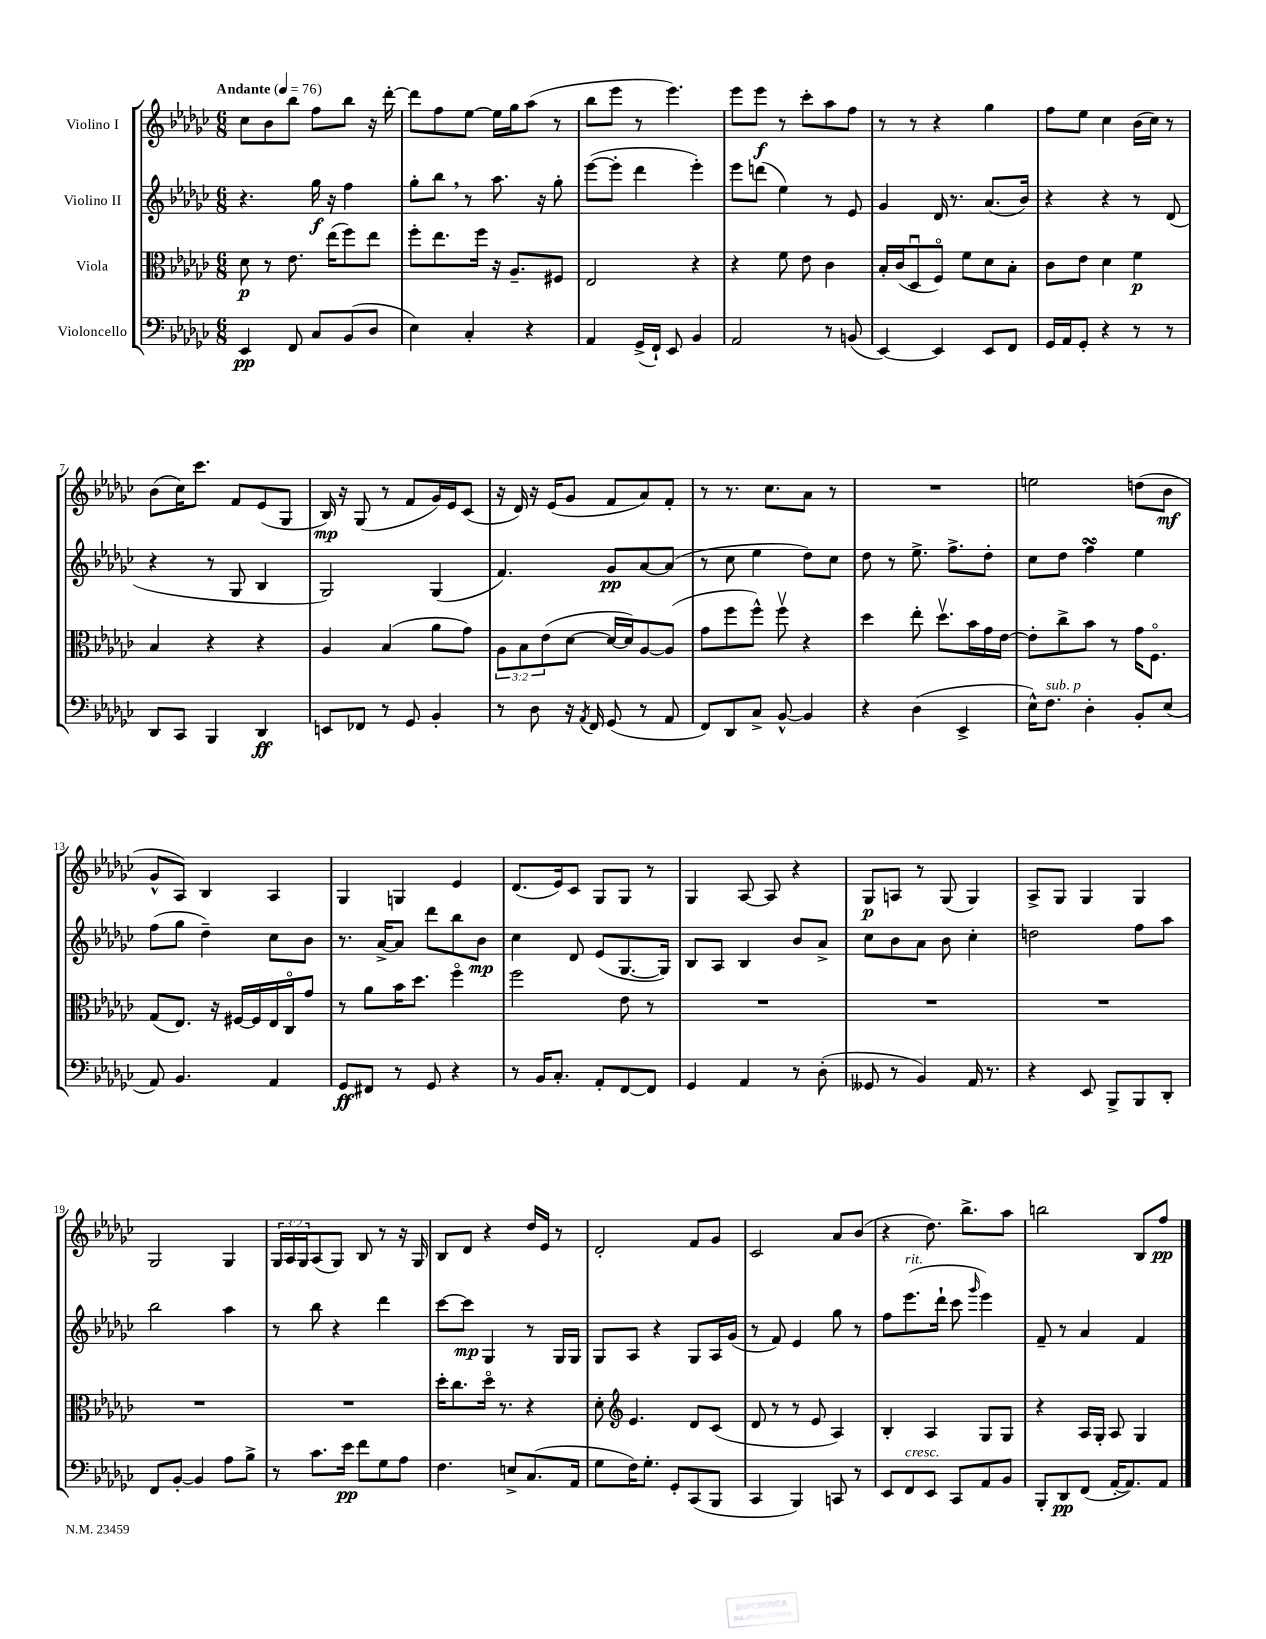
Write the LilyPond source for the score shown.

<<
\new StaffGroup <<
\new Staff = "s0" \with { instrumentName = "Violino I" } {
    \clef treble \key ges \major \numericTimeSignature \time 6/8 \override Staff.TupletNumber.text = #tuplet-number::calc-fraction-text \tempo "Andante" 4 = 76
    ces''8 bes'8 bes''8 f''8 bes''8 r16 des'''16~-. |
    des'''8 f''8 ees''8~ ees''16 ges''16 aes''8( r8 |
    bes''8 ees'''8 r8 ees'''4.) |
    ees'''8 ees'''8\f r8 ces'''8-. aes''8 f''8 |
    r8 r8 r4 ges''4 |
    f''8 ees''8 ces''4 bes'16( ces''16) r8 |
    bes'8( ces''16) ces'''8. f'8 ees'8( ges8 |
    bes16\mp) r16 ges8( r8 f'8 ges'16) ees'16 ces'8( |
    r16 des'16) r16 ees'16( ges'8 f'8 aes'8) f'8-. |
    r8 r8. ces''8. aes'8 r8 |
    R2. |
    e''2 d''8( bes'8\mf |
    ges'8-^ aes8) bes4 aes4 |
    ges4 g4 ees'4 |
    des'8.( ees'16) ces'8 ges8 ges8 r8 |
    ges4 aes8~ aes8 r4 |
    ges8\p a8 r8 ges8( ges4) |
    aes8-> ges8 ges4 ges4 |
    ges2 ges4 |
    \tuplet 3/2 { ges16 aes16 ges16 } aes8( ges8) bes8 r8 r16 ges16 |
    bes8 des'8 r4 des''16 ees'16 r8 |
    des'2-. f'8 ges'8 |
    ces'2 aes'8 bes'8( |
    r4 des''8.) bes''8.-> aes''8 |
    b''2 bes8 f''8\pp \bar "|." |
}
\new Staff = "s1" \with { instrumentName = "Violino II" } {
    \clef treble \key ges \major \numericTimeSignature \time 6/8
    r4. ges''16\f r16 f''4 |
    ges''8-. bes''8 \breathe r8 aes''8. r16 ges''8-. |
    ees'''8~( ees'''8-. des'''4 ees'''4-.) |
    ees'''8 d'''8( ees''4) r8 ees'8 |
    ges'4 des'16 r8. aes'8.( bes'16) |
    r4 r4 r8 des'8( |
    r4 r8 ges8 bes4 |
    ges2) ges4( |
    f'4.) ges'8\pp aes'8~ aes'8( |
    r8 ces''8 ees''4 des''8) ces''8 |
    des''8 r8 ees''8.-> f''8.-> des''8-. |
    ces''8 des''8 f''4\turn ees''4 |
    f''8( ges''8 des''4--) ces''8 bes'8 |
    r8. aes'16~-> aes'8 des'''8 bes''8 bes'8\mp |
    ces''4 des'8 ees'8( ges8.~ ges16) |
    bes8 aes8 bes4 bes'8 aes'8-> |
    ces''8 bes'8 aes'8 bes'8 ces''4-. |
    d''2 f''8 aes''8 |
    bes''2 aes''4 |
    r8 bes''8 r4 des'''4 |
    ces'''8~ ces'''8\mp ges4 r8 ges16 ges16 |
    ges8 aes8 r4 ges8 aes16 ges'16( |
    r8 f'8) ees'4 ges''8 r8 |
    f''8 ees'''8.^\markup { \italic "rit." }( des'''16-! ces'''8 \grace { ges'''16 } ees'''4) |
    f'8-- r8 aes'4 f'4 \bar "|." |
}
\new Staff = "s2" \with { instrumentName = "Viola" } {
    \clef alto \key ges \major \numericTimeSignature \time 6/8 \override Staff.TupletNumber.text = #tuplet-number::calc-fraction-text
    des'8\p r8 ees'8. ees''16( f''8) ees''8 |
    f''8-. ees''8. f''16 r16 aes8.-- fis8 |
    ees2 r4 |
    r4 f'8 ees'8 ces'4 |
    bes16-. ces'16( des8\downbow f8\flageolet) f'8 des'8 bes8-. |
    ces'8 ees'8 des'4 f'4\p |
    bes4 r4 r4 |
    aes4 bes4( aes'8 ges'8) |
    \tuplet 3/2 { aes8 bes8 ees'8( } des'8~ des'16~ des'16) aes8~ aes8( |
    ges'8 f''8 f''8-^) f''8\upbow r4 |
    des''4 ees''8-. des''8.\upbow bes'16 ges'16 ees'16~ |
    ees'8-. ces''8-> bes'8 r8 ges'16 f8.\flageolet |
    ges8( ees8.) r16 fis16~ fis16 ees16 ces16\flageolet ges'8 |
    r8 aes'8 bes'16 des''8. f''4\flageolet |
    f''2 ees'8 r8 |
    R2. |
    R2. |
    R2. |
    R2. |
    R2. |
    des''16-. ces''8. des''16\flageolet r8. r4 |
    des'8-. \clef treble ees'4. des'8 ces'8( |
    des'8 r8 r8 ees'8 aes4) |
    bes4-. aes4 ges8 ges8 |
    r4 aes16 ges16-. aes8 ges4 \bar "|." |
}
\new Staff = "s3" \with { instrumentName = "Violoncello" } {
    \clef bass \key ges \major \numericTimeSignature \time 6/8
    ees,4\pp f,8 ces8 bes,8( des8 |
    ees4) ces4-. r4 |
    aes,4 ges,16->( f,16-!) ees,8 bes,4 |
    aes,2 r8 b,8( |
    ees,4~) ees,4 ees,8 f,8 |
    ges,16 aes,16 ges,8-. r4 r8 r8 |
    des,8 ces,8 bes,,4 des,4\ff |
    e,8 fes,8 r8 ges,8 bes,4-. |
    r8 des8 r16 \acciaccatura { aes,8 } f,16 ges,8( r8 aes,8 |
    f,8) des,8 ces8-> bes,8~-^ bes,4 |
    r4 des4( ees,4-> |
    ees16-^) f8.^\markup { \italic "sub. p" } des4-. bes,8-. ees8( |
    aes,8) bes,4. aes,4 |
    ges,8\ff fis,8 r8 ges,8 r4 |
    r8 bes,16 ces8.-. aes,8-. f,8~ f,8 |
    ges,4 aes,4 r8 des8-.( |
    geses,8 r8 bes,4) aes,16 r8. |
    r4 ees,8 bes,,8-> bes,,8 des,8-. |
    f,8 bes,8~-. bes,4 aes8 bes8-> |
    r8 ces'8. ees'16\pp f'8 ges8 aes8 |
    f4. e8-> ces8.( aes,16 |
    ges8 f16) ges8.-. ges,8-. ces,8( bes,,8 |
    ces,4 bes,,4) c,8 r8 |
    ees,8 f,8^\markup { \italic "cresc." } ees,8 ces,8 aes,8 bes,8 |
    bes,,8-. des,8\pp f,8( aes,16~-. aes,8.) aes,8 \bar "|." |
}
>>
>>
